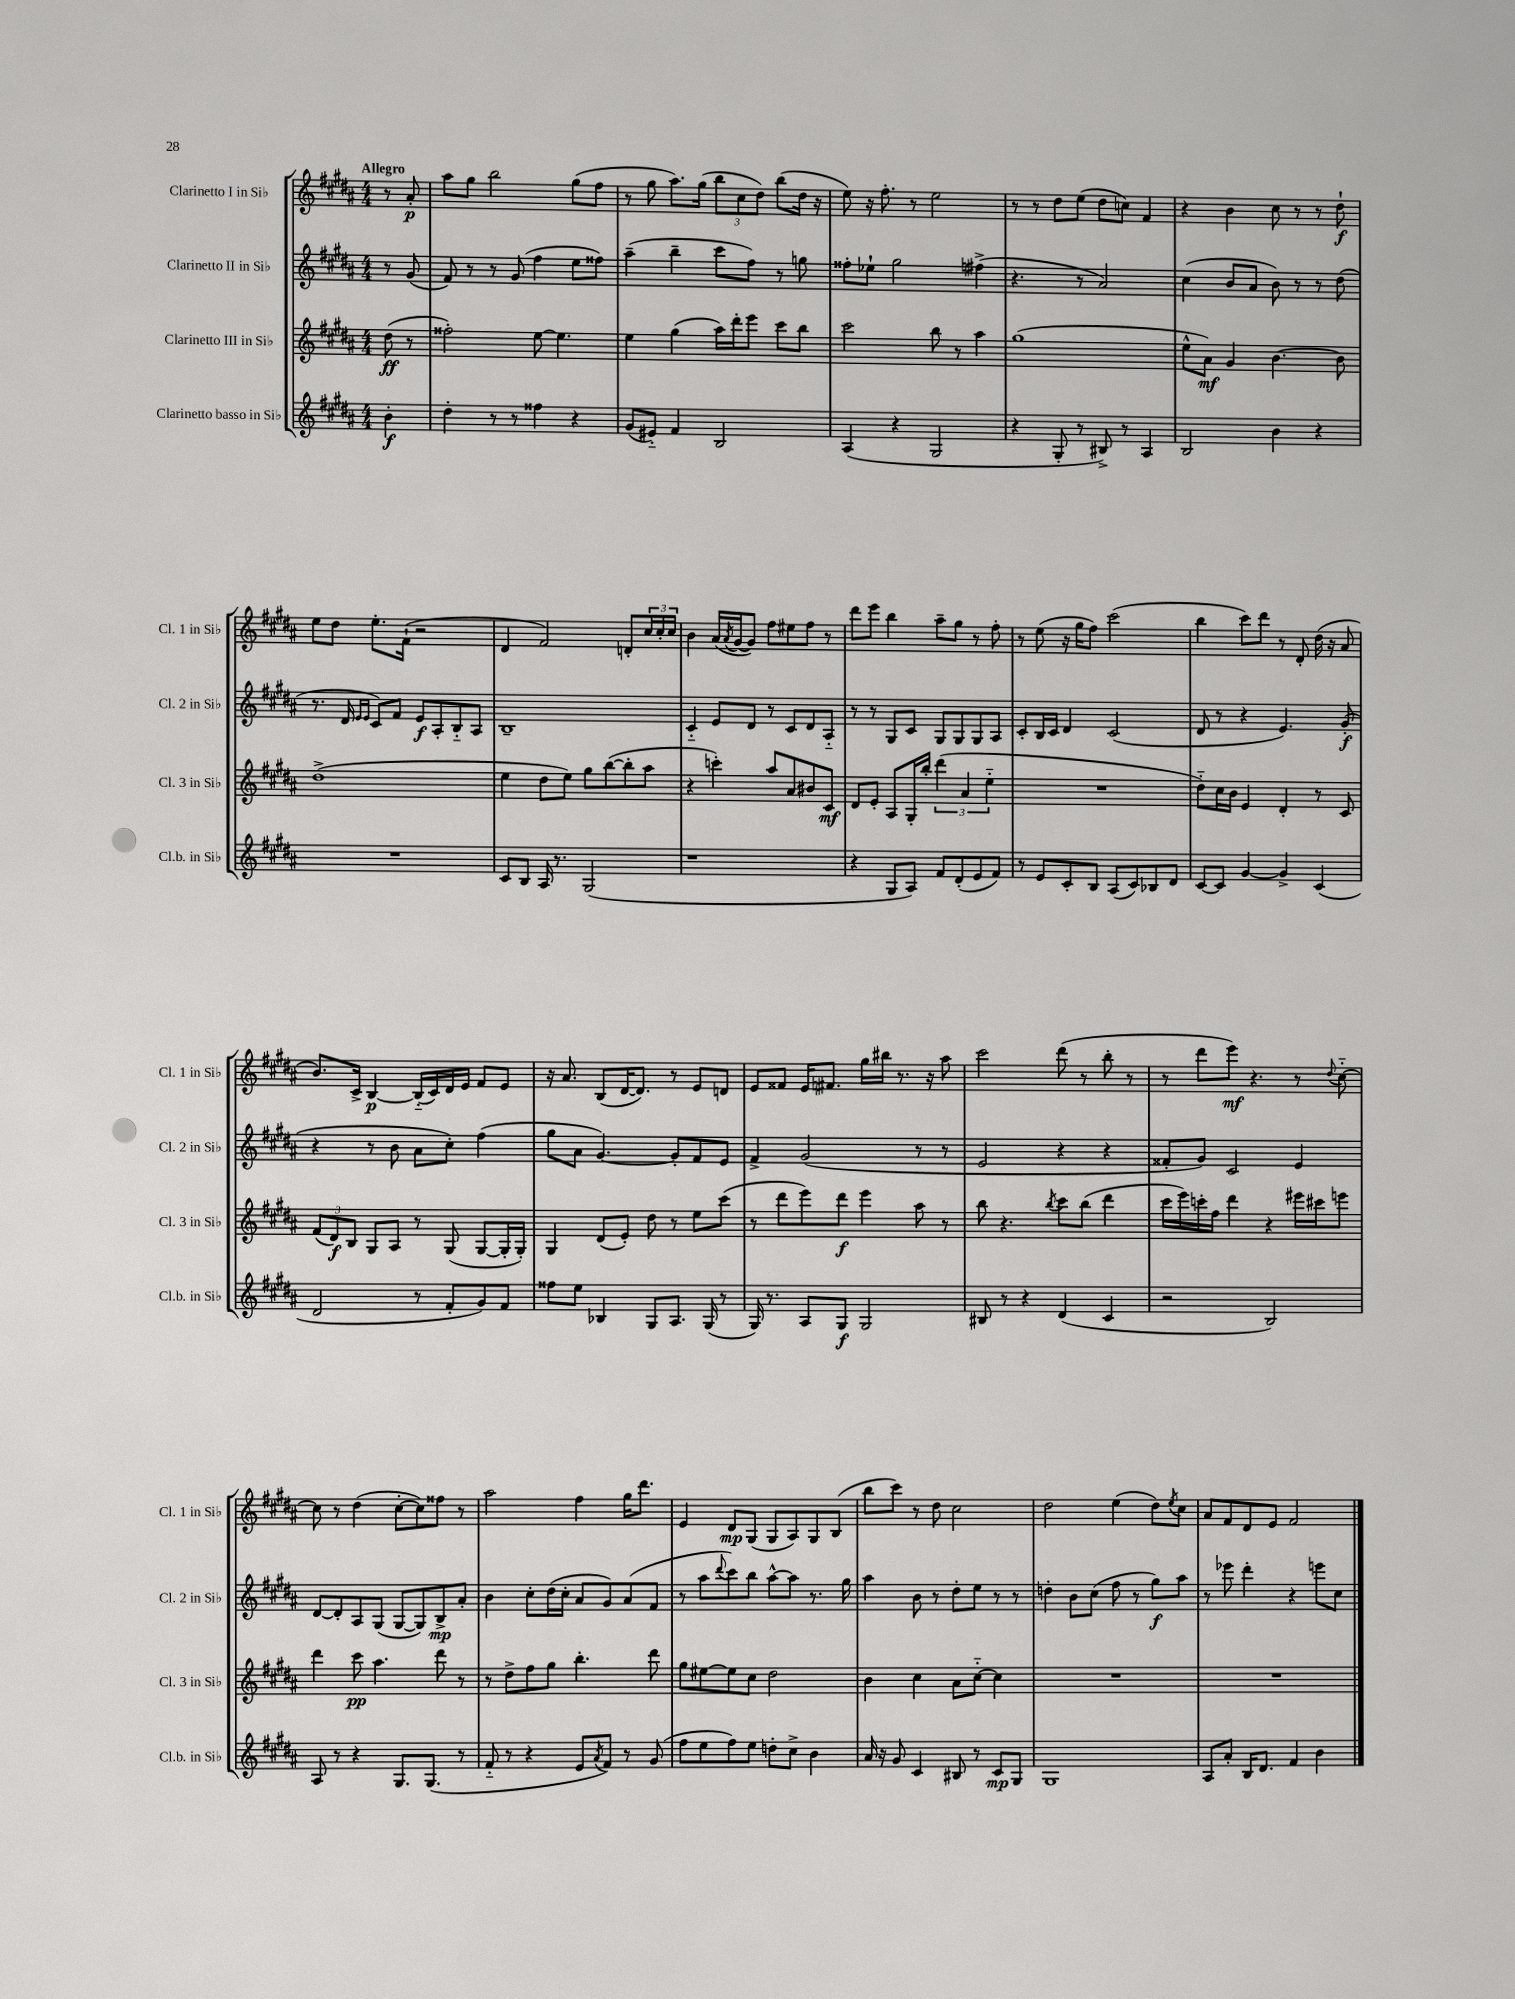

**kern	**dynam	**kern	**dynam	**kern	**dynam	**kern	**dynam
*part4	*part4	*part3	*part3	*part2	*part2	*part1	*part1
*staff4	*staff4	*staff3	*staff3	*staff2	*staff2	*staff1	*staff1
*I"Clarinetto basso in Si♭	*	*I"Clarinetto III in Si♭	*	*I"Clarinetto II in Si♭	*	*I"Clarinetto I in Si♭	*
*I'Cl.b. in Si♭	*	*I'Cl. 3 in Si♭	*	*I'Cl. 2 in Si♭	*	*I'Cl. 1 in Si♭	*
*clefG2	*	*clefG2	*	*clefG2	*	*clefG2	*
*k[f#c#g#d#a#]	*	*k[f#c#g#d#a#]	*	*k[f#c#g#d#a#]	*	*k[f#c#g#d#a#]	*
*M4/4	*	*M4/4	*	*M4/4	*	*M4/4	*
=	=	=	=	=	=	=	=
!	!	!	!	!	!	!LO:TX:a:B:t=Allegro	!
4b'\	f	(8dd#\	ff	8r	.	8r	.
.	.	8r	.	(8g#/	.	8a#'/	p
=1	=1	=1	=1	=1	=1	=1	=1
4dd#'\	.	2ff##X'\)	.	8f#/)	.	8aa#\L	.
.	.	.	.	8r	.	8gg#\J	.
8r	.	.	.	8r	.	2bb\	.
8r	.	.	.	(8g#/	.	.	.
4ff##X\	.	[8ee\	.	4ff#\	.	.	.
.	.	4.ee\]	.	.	.	.	.
4r	.	.	.	8ee\L	.	(8gg#\L	.
.	.	.	.	8ff##X\J)	.	8ff#\J	.
=2	=2	=2	=2	=2	=2	=2	=2
(8g#/L	.	4ee\	.	(4aa#~\	.	8r	.
8e#X/J)	.	.	.	.	.	8gg#\	.
4f#/	.	(4gg#\	.	4bb~\	.	8.aa#\L)	.
.	.	.	.	.	.	(16gg#\Jk	.
2B/	.	16aa#\LL)	.	8ccc#\L	.	12bb\L	.
.	.	16ddd#'\J	.	.	.	.	.
.	.	.	.	.	.	12cc#\	.
.	.	8eee\J	.	8ff#\J)	.	.	.
.	.	.	.	.	.	12dd#\J)	.
.	.	8ccc#\L	.	8r	.	(8bb\L	.
.	.	8bb\J	.	8ggn\	.	16dd#\Jk	.
.	.	.	.	.	.	16r	.
=3	=3	=3	=3	=3	=3	=3	=3
(4A#/	.	2ccc#\	.	8ff##X'\L	.	8ee\)	.
.	.	.	.	8ee-X`\J	.	16r	.
.	.	.	.	.	.	8.ff#'\	.
4r	.	.	.	2gg#\	.	.	.
.	.	.	.	.	.	8r	.
2G#/	.	8bb\	.	.	.	2ee\	.
.	.	8r	.	.	.	.	.
.	.	4aa#\	.	(4ff#X^\	.	.	.
=4	=4	=4	=4	=4	=4	=4	=4
4r	.	(1gg#	.	4.r	.	8r	.
.	.	.	.	.	.	8r	.
8G#'/	.	.	.	.	.	8dd#\L	.
8r	.	.	.	8r	.	(8ee\J	.
8B#X^/)	.	.	.	2a#/)	.	8dd#\L	.
8r	.	.	.	.	.	8ccn\J)	.
4A#/	.	.	.	.	.	4f#/	.
=5	=5	=5	=5	=5	=5	=5	=5
2B/	.	8ee^^\L	.	(4cc#\	.	4r	.
.	.	8a#\J)	mf	.	.	.	.
.	.	4g#/	.	8b/L	.	4b\	.
.	.	.	.	8a#/J	.	.	.
4b\	.	[4.b\	.	8b\)	.	8cc#\	.
.	.	.	.	8r	.	8r	.
4r	.	.	.	8r	.	8r	.
.	.	8b\]	.	(8dd#\	.	8dd#`\	f
!!LO:LB:g=z
=6	=6	=6	=6	=6	=6	=6	=6
1r	.	(1dd#^	.	8.r	.	8ee\L	.
.	.	.	.	.	.	8dd#\J	.
.	.	.	.	16d#/	.	.	.
.	.	.	.	16qqe/LL	.	.	.
.	.	.	.	16qqe/JJ	.	.	.
.	.	.	.	8c#/L)	.	8.ee'\L	.
.	.	.	.	8f#/J	.	.	.
.	.	.	.	.	.	(16f#`\Jk	.
.	.	.	.	8e/L	f	2r	.
.	.	.	.	8A#'/	.	.	.
.	.	.	.	8B/	.	.	.
.	.	.	.	8A#/J	.	.	.
=7	=7	=7	=7	=7	=7	=7	=7
8c#/L	.	4ee\	.	1B~	.	4d#/	.
8B/J	.	.	.	.	.	.	.
16A#/	.	8dd#\L	.	.	.	2f#/)	.
8.r	.	.	.	.	.	.	.
.	.	8ee\J)	.	.	.	.	.
(2G#/	.	8gg#\L	.	.	.	.	.
.	.	([8bb\	.	.	.	.	.
.	.	8bb'\]	.	.	.	8dn'/L	.
.	.	8aa#\J	.	.	.	24cc#/L	.
.	.	.	.	.	.	24cc#'/	.
.	.	.	.	.	.	24cc#/JJ	.
=8	=8	=8	=8	=8	=8	=8	=8
1r	.	4r	.	4c#/	.	4b\	.
.	.	4cccn'\)	.	8e/L	.	(16a#/LL	.
.	.	.	.	.	.	8qa#/	.
.	.	.	.	.	.	[16g#/J	.
.	.	.	.	8d#/J	.	8g#/J])	.
.	.	8aa#/L	.	8r	.	8ff#\L	.
.	.	8a#/	.	8c#/L	.	8ee#X\	.
.	.	8b#X/	.	8d#/	.	8ff#\J	.
.	.	8c#/J	mf	8A#/J	.	8r	.
=9	=9	=9	=9	=9	=9	=9	=9
4r	.	8d#/L	.	8r	.	8ddd#\L	.
.	.	8e'/J	.	8r	.	8eee\J	.
8G#/L	.	8A#/L	.	8G#/L	.	4bb\	.
8A#/J)	.	16G#'/L	.	8c#/J	.	.	.
.	.	16bb'/JJ	.	.	.	.	.
8f#/L	.	(6ddd#\	.	8G#/L	.	8aa#~\L	.
(8d#'/	.	.	.	8G#/	.	8gg#\J	.
.	.	6a#/	.	.	.	.	.
8e/	.	.	.	8G#/	.	8r	.
.	.	6ee\	.	.	.	.	.
8f#/J)	.	.	.	8A#/J	.	8ff#'\	.
=10	=10	=10	=10	=10	=10	=10	=10
8r	.	1r	.	8c#'/L	.	8r	.
8e/L	.	.	.	16B/L	.	(8ee\	.
.	.	.	.	16c#/JJ	.	.	.
8c#'/	.	.	.	4d#/	.	16r	.
.	.	.	.	.	.	16gg#\KL	.
8B/J	.	.	.	.	.	8ff#\J)	.
(8A#/L	.	.	.	(2c#/	.	(2ccc#\	.
8c#/)	.	.	.	.	.	.	.
8B-X/	.	.	.	.	.	.	.
8d#/J	.	.	.	.	.	.	.
=11	=11	=11	=11	=11	=11	=11	=11
[8c#/L	.	8dd#\L)	.	8d#/	.	4bb\	.
8c#/J]	.	16cc#\L	.	8r	.	.	.
.	.	16b\JJ	.	.	.	.	.
[4g#/	.	4e/	.	4r	.	8ccc#\L)	.
.	.	.	.	.	.	8ddd#\J	.
4g#^/]	.	4d#'/	.	4.e/)	.	8r	.
.	.	.	.	.	.	8d#'/	.
(4c#/	.	8r	.	.	.	(16dd#\	.
.	.	.	.	.	.	16r	.
.	.	8c#/	.	(8g#'/	f	8a#/	.
!!LO:LB:g=z
=12	=12	=12	=12	=12	=12	=12	=12
2d#/	.	(12f#/L	.	4r	.	8.b/L)	.
.	.	12d#/)	f	.	.	.	.
.	.	12B/J	.	.	.	.	.
.	.	.	.	.	.	16c#^/Jk	.
.	.	8G#/L	.	8r	.	[4B/	p
.	.	8A#/J	.	8b\	.	.	.
8r	.	8r	.	8a#\L	.	(16B/LL]	.
.	.	.	.	.	.	16c#/)	.
8f#'/L	.	(8G#/	.	8cc#'\J)	.	16d#/	.
.	.	.	.	.	.	16e/JJ	.
8g#/)	.	[8G#/L	.	(4ff#\	.	8f#/L	.
8f#/J	.	16G#'/L]	.	.	.	8e/J	.
.	.	16G#'/JJ)	.	.	.	.	.
=13	=13	=13	=13	=13	=13	=13	=13
8ff##X\L	.	4G#/	.	8gg#\L	.	16r	.
.	.	.	.	.	.	8.a#/	.
8ee\J	.	.	.	8a#\J	.	.	.
4B-X/	.	(8d#/L	.	[4.g#/)	.	(8B/L	.
.	.	8e'/J)	.	.	.	[16d#/K	.
.	.	.	.	.	.	8.d#/J])	.
8G#/L	.	8dd#\	.	.	.	.	.
8.A#/J	.	8r	.	8g#'/L]	.	8r	.
.	.	8ee\L	.	8f#/	.	8e/L	.
(16G#/	.	.	.	.	.	.	.
8r	.	(8ccc#\J	.	8e/J	.	8dn/J	.
=14	=14	=14	=14	=14	=14	=14	=14
16G#/)	.	8r	.	4f#^/	.	8e/L	.
8.r	.	.	.	.	.	.	.
.	.	8ddd#\L	.	.	.	8f##X/J	.
8A#/L	.	8eee\)	.	(2g#/	.	16e/KL	.
.	.	.	.	.	.	8.f#X/J	.
8G#/J	f	8ddd#\J	f	.	.	.	.
2G#/	.	4eee\	.	.	.	16gg#\LL	.
.	.	.	.	.	.	16bb#X\JJ	.
.	.	.	.	.	.	8.r	.
.	.	8aa#\	.	8r	.	.	.
.	.	.	.	.	.	16r	.
.	.	8r	.	8r	.	8aa#\	.
=15	=15	=15	=15	=15	=15	=15	=15
8B#X/	.	8bb\	.	2e/	.	2ccc#\	.
8r	.	4.r	.	.	.	.	.
4r	.	.	.	.	.	.	.
.	.	8qbb/	.	.	.	.	.
(4d#/	.	8ccc#\L	.	4r	.	(8ddd#\	.
.	.	(8bb\J	.	.	.	8r	.
4c#/	.	4ddd#\	.	4r	.	8bb'\	.
.	.	.	.	.	.	8r	.
=16	=16	=16	=16	=16	=16	=16	=16
2r	.	16ccc#\LL	.	8f##X'/L	.	8r	.
.	.	16eee\)	.	.	.	.	.
.	.	16cccn'\	.	8g#/J)	.	8ddd#\L	.
.	.	16ff#\JJ	.	.	.	.	.
.	.	4ddd#\	.	2c#/	.	8eee\J)	mf
.	.	.	.	.	.	4.r	.
2B/)	.	4r	.	.	.	.	.
.	.	16eee#X\LL	.	4e/	.	8r	.
.	.	16ccc#X\J	.	.	.	.	.
.	.	.	.	.	.	8qqdd#/	.
.	.	8eeen\J	.	.	.	[8cc#\	.
!!LO:LB:g=z
=17	=17	=17	=17	=17	=17	=17	=17
8A#/	.	4ddd#\	.	[8d#/L	.	8cc#\]	.
8r	.	.	.	8d#'/]	.	8r	.
4r	.	8ccc#\	pp	8A#/	.	(4dd#\	.
.	.	4.aa#\	.	(8G#/J	.	.	.
8.G#/L	.	.	.	[8G#/L	.	[8cc#'\L	.
.	.	.	.	8G#/])	.	8cc#\])	.
(8.G#/J	.	.	.	.	.	.	.
.	.	8ddd#\	.	8B^/	mp	8ff##X\J	.
8r	.	8r	.	8a#'/J	.	8r	.
=18	=18	=18	=18	=18	=18	=18	=18
8f#/	.	8r	.	4b\	.	2aa#\	.
8r	.	8dd#^\L	.	.	.	.	.
4r	.	8ff#\	.	8cc#'\L	.	.	.
.	.	8gg#\J	.	(16dd#\L	.	.	.
.	.	.	.	16cc#'\JJ	.	.	.
8e/L	.	4.bb'\	.	8a#/L	.	4ff#\	.
8qa#/	.	.	.	.	.	.	.
8f#/J)	.	.	.	8g#/)	.	.	.
8r	.	.	.	(8a#/	.	16gg#\KL	.
.	.	.	.	.	.	8.ddd#\J	.
(8g#/	.	8ddd#\	.	8f#/J	.	.	.
=19	=19	=19	=19	=19	=19	=19	=19
8ff#\L	.	8gg#\L	.	8r	.	4e/	.
8ee\	.	[8ee#X\	.	8aa#\L	.	.	.
.	.	.	.	8qqddd#/	.	.	.
8ff#\)	.	8ee#\]	.	8ccc#\)	.	8d#/L	mp
8ee\J	.	8cc#\J	.	8bb\J	.	(8G#/J	.
8ddn'\L	.	2dd#\	.	[8aa#^^\L	.	8G#/L	.
8cc#^\J	.	.	.	8aa#\J]	.	8A#/)	.
4b\	.	.	.	8.r	.	8G#/	.
.	.	.	.	.	.	(8B/J	.
.	.	.	.	16gg#\	.	.	.
=20	=20	=20	=20	=20	=20	=20	=20
16a#/	.	4b\	.	4aa#\	.	8bb\L	.
16r	.	.	.	.	.	.	.
8g#/	.	.	.	.	.	8ccc#\J)	.
4c#/	.	4cc#\	.	8b\	.	8r	.
.	.	.	.	8r	.	8dd#\	.
8B#X/	.	8a#\L	.	8dd#'\L	.	2cc#\	.
8r	.	[8cc#\J	.	8ee\J	.	.	.
8c#/L	mp	4cc#\]	.	8r	.	.	.
8G#/J	.	.	.	8r	.	.	.
=21	=21	=21	=21	=21	=21	=21	=21
1G#	.	1r	.	4ddn'\	.	2dd#\	.
.	.	.	.	8b\L	.	.	.
.	.	.	.	(8cc#\J	.	.	.
.	.	.	.	8ff#\	.	(4ee\	.
.	.	.	.	8r	.	.	.
.	.	.	.	8gg#\L)	f	8dd#\L)	.
.	.	.	.	.	.	8qee/	.
.	.	.	.	8aa#\J	.	8cc#\J	.
=22	=22	=22	=22	=22	=22	=22	=22
8A#/L	.	1r	.	8r	.	8a#/L	.
8a#'/J	.	.	.	8eee-X\	.	8f#/	.
16B/KL	.	.	.	4ddd#'\	.	8d#/	.
8.d#/J	.	.	.	.	.	.	.
.	.	.	.	.	.	8e/J	.
4f#/	.	.	.	4r	.	2f#/	.
4b\	.	.	.	8eeen\L	.	.	.
.	.	.	.	8cc#\J	.	.	.
==	==	==	==	==	==	==	==
*-	*-	*-	*-	*-	*-	*-	*-
